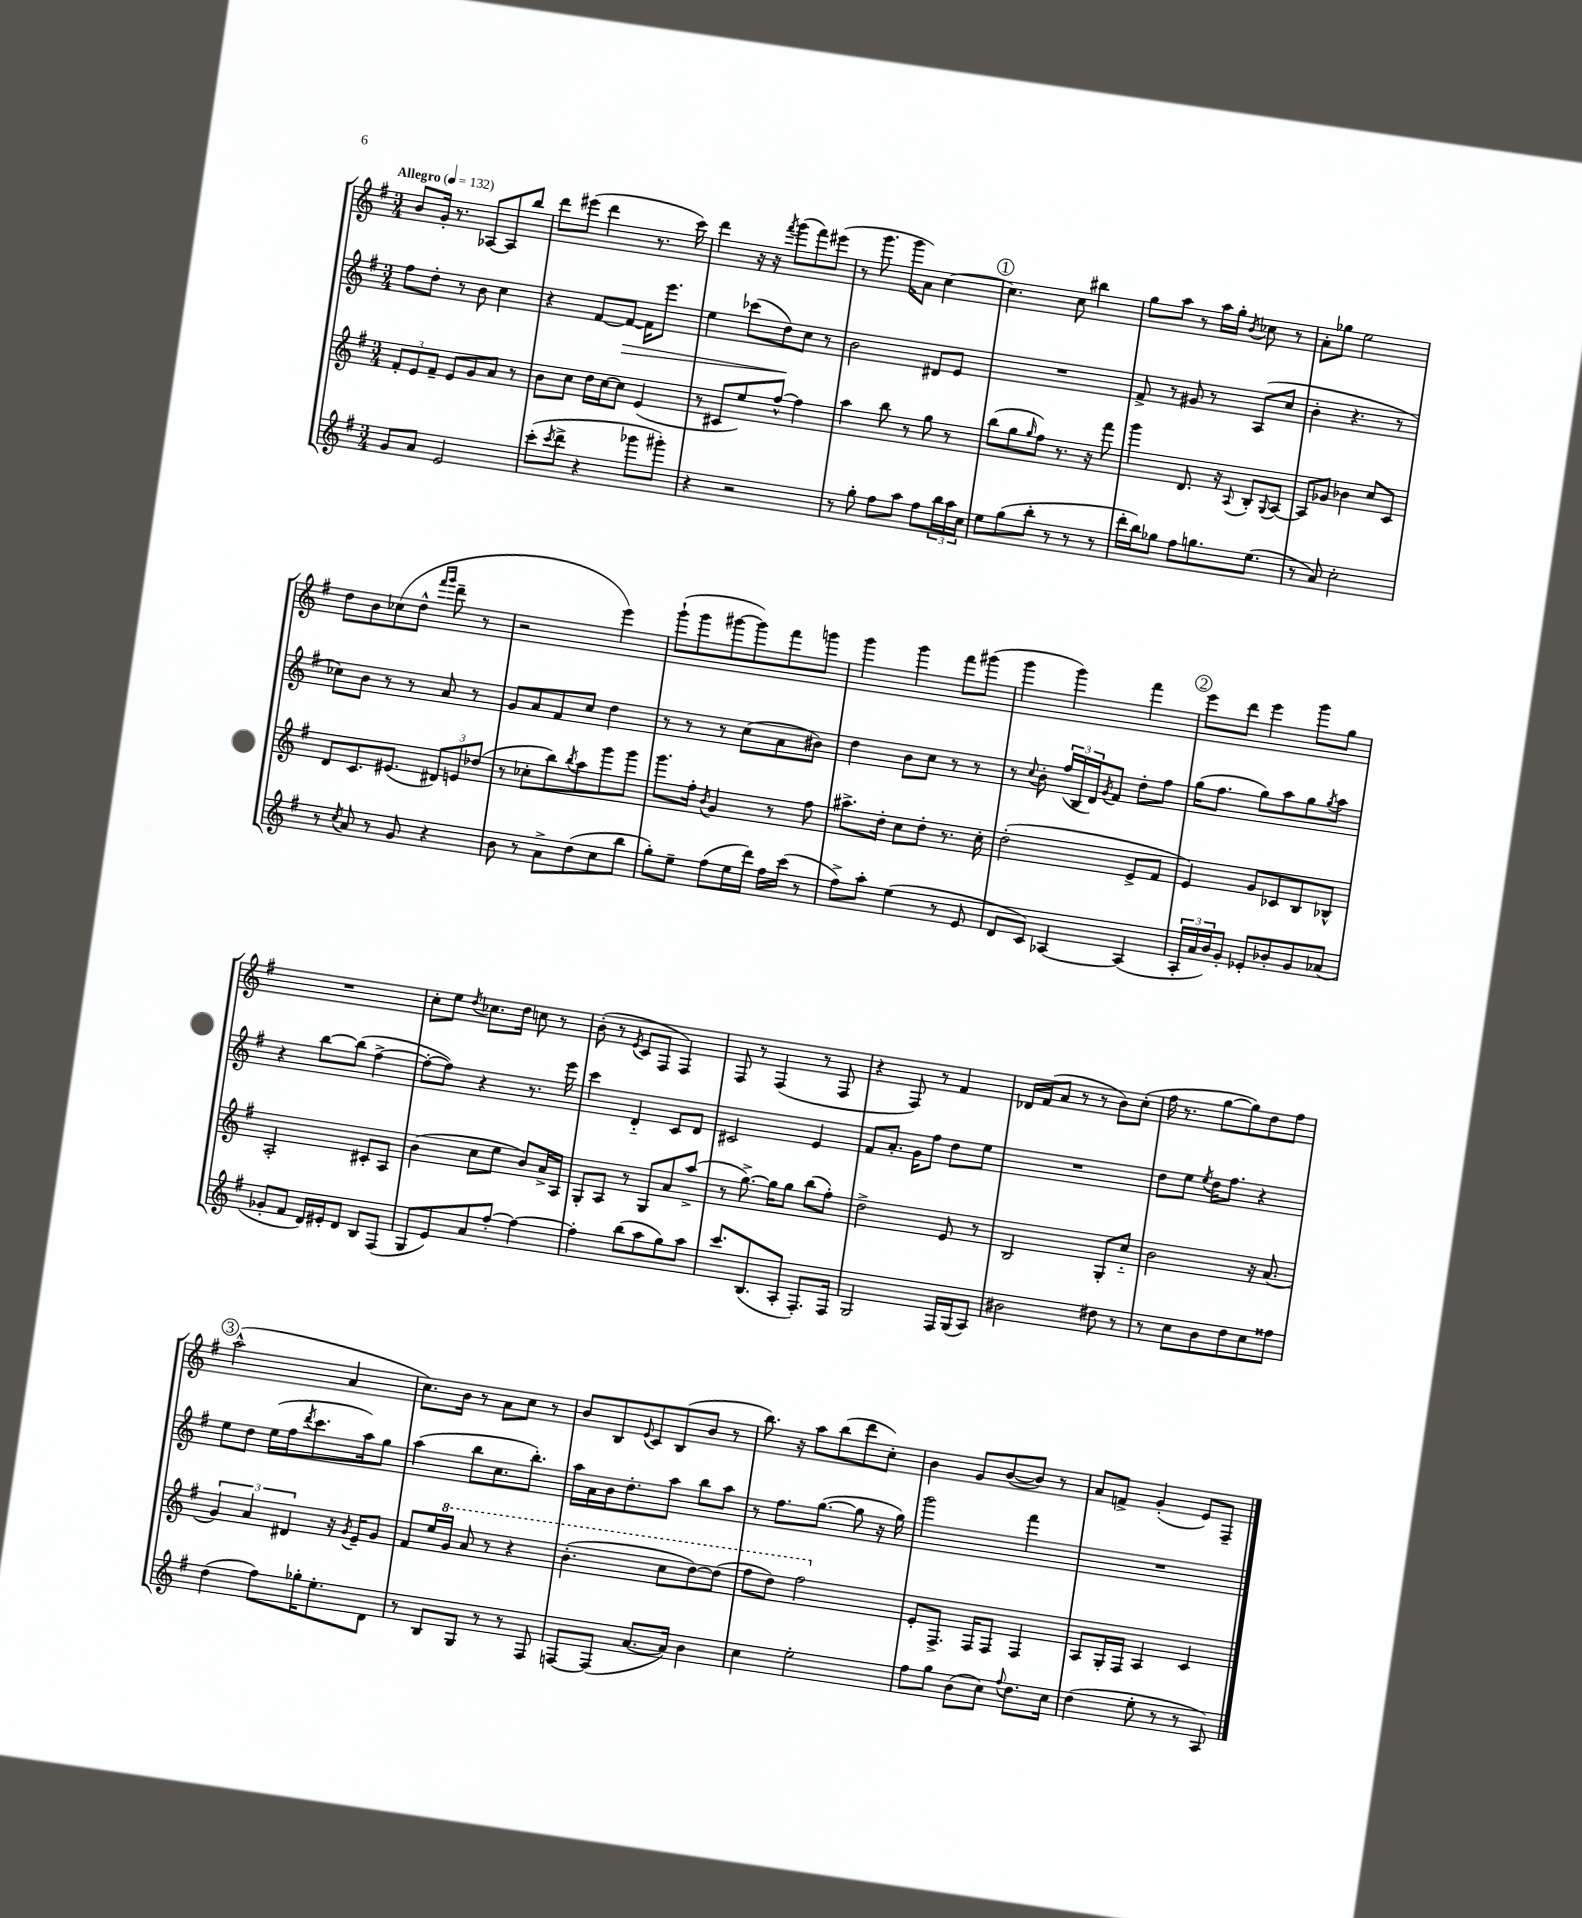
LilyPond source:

<<
\new StaffGroup <<
\new Staff = "s0" {
    \clef treble \key g \major \numericTimeSignature \time 3/4 \tempo "Allegro" 4 = 132
    b'8 g'16-. r8. aes8~ aes8 b''8 |
    d'''8 eis'''8( d'''4 r8. c'''16) |
    d'''4 r16 r16 \acciaccatura { fis'''8 } g'''8( fis'''8) eis'''8( |
    r8 g'''8. g'''16 a'8) c''4~ |
    \mark \markup { \circle "1" } c''4. c''8 bis''4 |
    g''8 a''8 r8 a''16 g''16-. \acciaccatura { b'8 } ces''8 r8 |
    a'8-. ges''8 e''2 |
    d''8 b'8 ces''8( d''8-^ \grace { fis'''16 g'''16 } d'''8-- r8 |
    r2 e'''4) |
    g'''8-!( g'''8 gis'''8~ gis'''8) fis'''8 g'''8 |
    g'''4 g'''4 fis'''8 gis'''8( |
    g'''4 g'''4) fis'''4 |
    \mark \markup { \circle "2" } e'''8 d'''8 e'''4 g'''8 g''8 |
    R2. |
    c''8-. e''8 \acciaccatura { d''8 } ces''8. d''16 c''8 r8 |
    b'8-.( r8 \acciaccatura { e'8 } c'8 fis8 fis4) |
    fis8 r8 fis4( r8 fis8 |
    r4 fis8) r8 fis'4 |
    des'16 fis'16( a'8 r8 r8 b'8) c''8-.( |
    fis''16 r8. g''8~ g''8) d''8 fis''8 |
    \mark \markup { \circle "3" } a''2-^( a'4 |
    c''8.) b'16 r8 a'8 c''8 r8 |
    b'8 b8 \appoggiatura { e'8 } c'8 b8( b'8 r8 |
    b''8.) r16 a''8 b''8( d'''8 c''8-.) |
    b'4 g'8 b'8~( b'8) r8 |
    a'8 f'8-> g'4-.( e'8) fis8-- \bar "|." |
}
\new Staff = "s1" {
    \clef treble \key g \major \numericTimeSignature \time 3/4
    fis''8 d''8-. r8 b'8 c''4 |
    r4 fis'8~ fis'8~\> fis'16 e'''8. |
    e''4 ces'''8( d''8\!) c''8 r8 |
    b'2 dis'8 e'8 |
    \mark \markup { \circle "1" } R2. |
    fis'8-> r8 gis'8 r8 a8( c''8 |
    b'4-. r4. r8 |
    ces''8) b'8 r8 r8 a'8 r8 |
    g'8 a'8 fis'8 c''8 d''4 |
    r8 r8 r8 c''8( a'8 bis'8) |
    d''4 b'8 c''8 r8 r8 |
    r8 \appoggiatura { c''8 } b'8-. \tuplet 3/2 { fis''16( b16 d'16) } \acciaccatura { g'8 } fis'8 d''8-. fis''8 |
    \mark \markup { \circle "2" } g''16( fis''8. g''8) a''8 g''8 \acciaccatura { g''8 } a''8 |
    r4 b''8~ b''8( fis''4~-> |
    fis''8~-. fis''8) r4 r8. e'''16 |
    c'''4 d'4-_ c'8 d'8 |
    cis'2 e'4 |
    fis'8 a'8.-. g'16 fis''8 d''8 e''8 |
    R2. |
    d''8 e''8 \acciaccatura { e''8 } d''16 fis''8. r4 |
    \mark \markup { \circle "3" } e''8 d''8 e''16( fis''16 \acciaccatura { d'''8 } c'''8. a''16) g''8 |
    a''4( b''8 c''8. b''8.-.) |
    a''16 a'16 b'16 d''8.-. a''8 b''8 a''8 |
    r8 fis''8. g''8.~( g''8 r16 g''16) |
    g'''2 fis'''4 |
    R2. \bar "|." |
}
\new Staff = "s2" {
    \clef treble \key g \major \numericTimeSignature \time 3/4
    \tuplet 3/2 { fis'8-. e'8 fis'8-- } e'8 g'8 a'8 r8 |
    b'8 c''8 d''16 c''16~ c''8 e'4( |
    r8 cis'8 e''8) fis''8~-^ fis''4 |
    a''4 b''8 r8 g''8 r8 |
    \mark \markup { \circle "1" } b''8( g''8 \grace { g''16 } fis''8) r8. r16 fis'''8 |
    g'''4 d'8. r16 \appoggiatura { a8 } b8-. \appoggiatura { g8 } a8~ |
    a8 ges'8 bes'4 c''8 c'8 |
    d'8 c'8. eis'8.( \tuplet 3/2 { dis'8) e'8 des''8( } |
    r8 ces''8-. b''8) \acciaccatura { b''8 } a''8 g'''8 g'''8 |
    g'''8. fis''16-. \acciaccatura { b'8 } g'4 r8 fis''8 |
    ais''8.-> d''16-. c''8 d''8-. r8. c''16-. |
    d''2-.( e'8-> fis'8 |
    \mark \markup { \circle "2" } e'4) g'8 ces'8 b8 bes8-^ |
    a2-. cis'8-. a8 |
    b'4( c''8 e''8 b'8) a'16-> a16 |
    g8-. a8 r8 g8 a'8 a''8->( |
    r8 g''8.~->) g''16 g''8 b''8( fis''8-.) |
    d''2-> e'8 r8 |
    b2 g8-. c''8-_ |
    b'2 r16 a'8.( |
    \mark \markup { \circle "3" } \tuplet 3/2 { g'4) a'4 dis'4 } r16 \acciaccatura { g'8 } e'16-- g'8 |
    fis'8 e''16 \ottava #1 g''16 a''8 r8 r4 |
    b''4.-.( c'''8 d'''8~) d'''8( |
    fis'''8 d'''8) fis'''2 \ottava #0 |
    e'8-. fis8.-> fis16 fis8 fis4 |
    a8 g16-. fis16 a4 c'4 \bar "|." |
}
\new Staff = "s3" {
    \clef treble \key g \major \numericTimeSignature \time 3/4
    g'8 a'8 e'2 |
    c'''8-.( \acciaccatura { c'''8 } d'''8-> r4 ges'''8 gis'''8-.) |
    r4 r2 |
    r8 g''8-. fis''8 a''8 fis''8 \tuplet 3/2 { b''16 a''16 c''16 } |
    \mark \markup { \circle "1" } e''8 g''8( b''8-. r8 r8 r8 |
    d'''16-. b''16) ges''8 fis''8 g''8. e''8.( |
    r8 a'8) c''2-. |
    r8 \acciaccatura { c''8 } a'8 r8 g'8 r4 |
    b'8 r8 a'8-> d''8( c''8 b''8 |
    g''8-.) e''8-- fis''8( e''16 d'''16) fis''16 c'''16( r8 |
    fis''8->) a''8-. e''4( r8 e'8 |
    d'8 c'8) aes4~ aes4( |
    \mark \markup { \circle "2" } \tuplet 3/2 { a16-. a'16 b'16) } g'8-. ees'8-. bes'8-. g'8 aes'8( |
    ges'8-. fis'8 d'16) eis'16-. d'8 b8 fis8( |
    g8 e'8) a'8 fis''8~-. fis''4~ |
    fis''4-. b''8( a''8 g''8) a''8 |
    c'''8. b8.( a8-. fis8.-.) fis16 |
    g2 fis16 g16( a8) |
    bis'2 dis''8 r8 |
    r8 c''8 b'8 d''8 c''8 fisis''8 |
    \mark \markup { \circle "3" } d''4( fis''8) ges''16-. e''8.-. d'8 |
    r8 b8 g8 r8 r8 fis8 |
    f8~ f8( a'8.~ a'16) b'4 |
    c''4 e''2-. |
    fis''8 g''8 b'8( c''8) \appoggiatura { fis''8 } d''8. c''16 |
    d''4( e''8-. r8 r8 a8) \bar "|." |
}
>>
>>
\layout { \context { \Score \remove "Bar_number_engraver" } }
